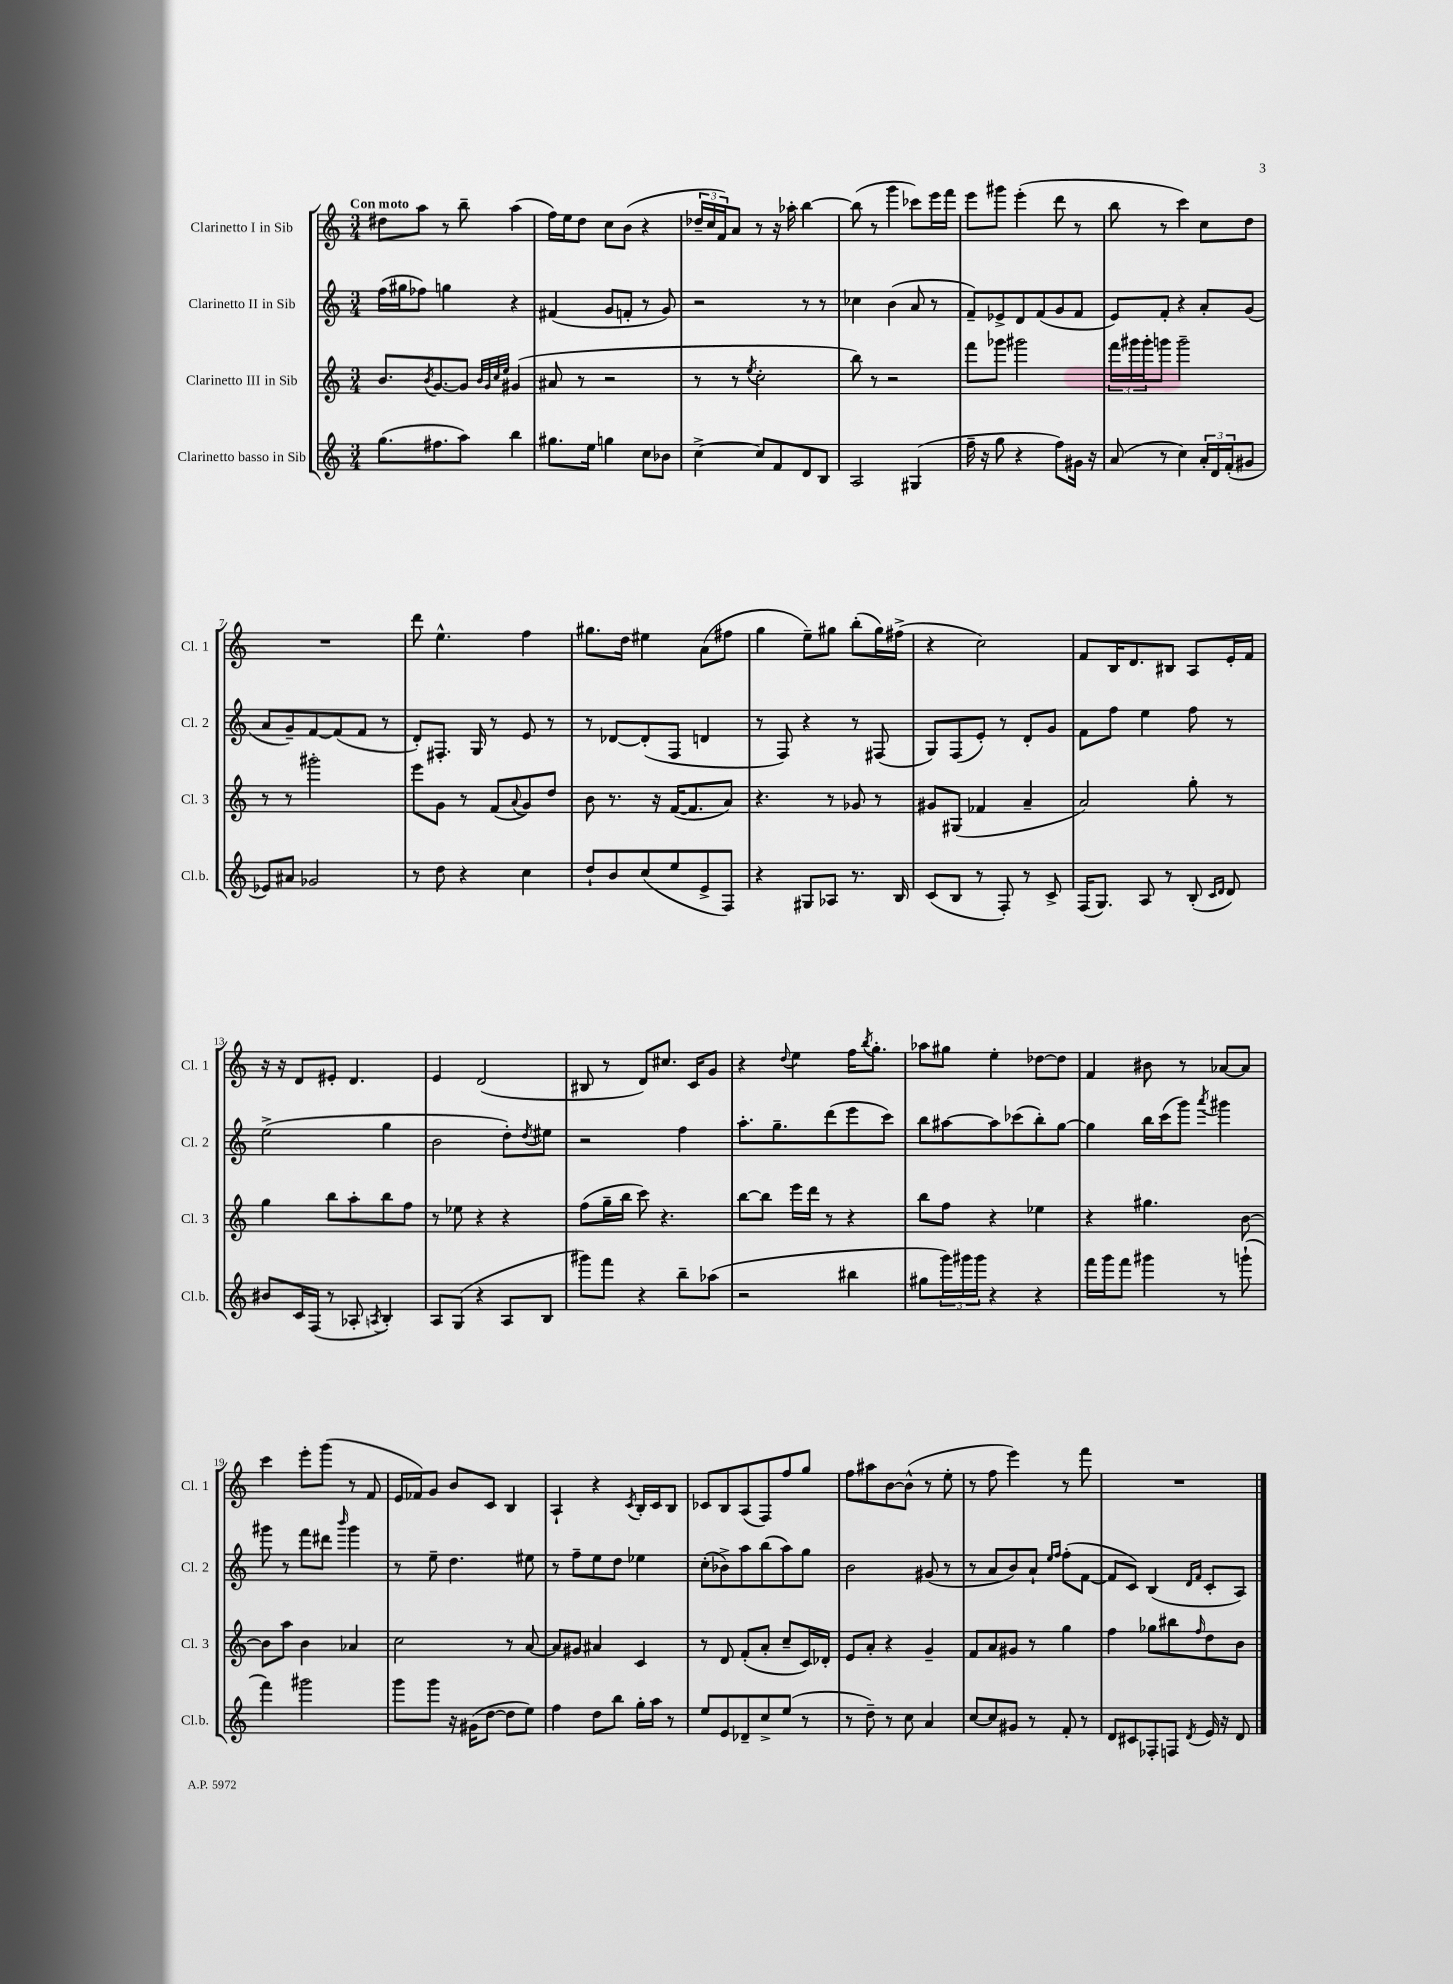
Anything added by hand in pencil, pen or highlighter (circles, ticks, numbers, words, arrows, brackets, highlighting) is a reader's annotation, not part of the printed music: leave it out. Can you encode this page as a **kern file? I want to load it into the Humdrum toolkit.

**kern	**kern	**kern	**kern
*staff4	*staff3	*staff2	*staff1
*clefG2	*clefG2	*clefG2	*clefG2
*k[]	*k[]	*k[]	*k[]
*M3/4	*M3/4	*M3/4	*M3/4
(8.gg\L	8.b/L	(16ff\LL	8dd#\L
.	.	16gg#\J	.
.	.	8ff-\J)	8aa\J
.	8qb/	.	.
8.ff#\	[8.g/	.	.
.	.	4gg\	8r
8aa\J)	8g/]J	.	8bb~\
.	32qqb/LLL	.	.
.	32qqg/	.	.
.	32qqcc/	.	.
.	32qqee/JJJ	.	.
4bb\	(4g#/	4r	(4aa\
=	=	=	=
8.gg#\L	8a#/	(4f#/	16ff\LL)
.	.	.	16ee\J
.	8r	.	8dd\J
16ee\Jk	.	.	.
4gg\	2r	8g/L	8cc\L
.	.	8f'/J	(8b\J
8cc\L	.	8r	4r
8b-\J	.	8g/)	.
=	=	=	=
[4cc^\	8r	2r	24dd-~/LL
.	.	.	24cc/
.	.	.	24f/J)
.	8r	.	8a/J
.	8qee/	.	.
8cc/]L	2cc'\	.	8r
8f/	.	.	16r
.	.	.	16aa-'\
8d/	.	8r	[4bb\
8B/J	.	8r	.
=	=	=	=
2A/	8bb\)	4cc-\	(8bb\]
.	8r	.	8r
.	2r	(4b\	4ggg\
(4G#/	.	8a/	8ccc-\L)
.	.	8r	16eee\L
.	.	.	16fff\JJ
=	=	=	=
16ff~\	8fff\L	8f~/L)	8eee\L
16r	.	.	.
8gg\	8ggg-\J	8e-^/	8ggg#\J
4r	2ggg#\	8d/	(4eee'\
.	.	(8f/	.
8ff\L)	.	8g/	8ddd\
16g#\Jk	.	8f/J	8r
16r	.	.	.
=	=	=	=
(8a/	24fff\LL	8e/L)	8bb\
.	24ggg#\	.	.
.	24ggg#'\J	.	.
8r	8ggg\J	8f'/J	8r
4cc\)	2ggg~\	4r	4ccc\)
24a'/LL	.	8a'/L	8cc\L
24d/	.	.	.
(24f'/J	.	.	.
8g#/J	.	(8g/J	8dd\J
=	=	=	=
8e-/L)	8r	8a/L	2.r
8a#/J	8r	8g~/)	.
2g-/	2ggg#'\	[8f/	.
.	.	(8f/]	.
.	.	8f/J	.
.	.	8r	.
=	=	=	=
8r	8eee\L	8d'/L)	8ddd\
8dd\	8g\J	8.F#'/J	4.ee^^\
4r	8r	.	.
.	.	16G/	.
.	(8f/L	8r	.
.	8qqa/	.	.
4cc\	8g/)	8e/	4ff\
.	8dd/J	8r	.
=	=	=	=
8dd`/L	8b\	8r	8.gg#\L
8b/	8.r	[8d-/L	.
.	.	.	16dd\Jk
(8cc/	.	(8d-'/]	4ee#\
.	16r	.	.
8ee/	([16f/LK	8F/J	.
.	8.f/]	.	.
8e^/	.	4d/	(8a\L
8F/J)	8a/J)	.	8ff#\J
=	=	=	=
4r	4.r	8r	4gg\
.	.	8F/)	.
8G#/L	.	4r	8ee~\L)
8A-/J	8r	.	8gg#\J
8.r	8g-/	8r	(8bb'\L
.	8r	(8F#/	16gg#\L)
16B/	.	.	(16ff#^\JJ
=	=	=	=
(8c/L	8g#/L	8G/L)	4r
8B/J	(8G#/J	(8F/	.
8r	4f-/	8e'/J)	2cc\)
8F'/)	.	8r	.
8r	4a~/	8d'/L	.
8c^/	.	8g/J	.
=	=	=	=
(16F/LK	2a/)	8f\L	8f/L
8.G/J)	.	.	.
.	.	8ff\J	16B/K
.	.	.	8.d/
8A/	.	4ee\	.
8r	.	.	8B#/J
(8B'/	8gg'\	8ff\	8A/L
16qqc/LL	.	.	.
16qqd/JJ	.	.	.
8d/)	8r	8r	16e'/L
.	.	.	16f/JJ
=	=	=	=
8b#/L	4gg\	(2ee^\	16r
.	.	.	16r
16c/L	.	.	8d/L
(16F/JJ	.	.	.
8r	8bb\L	.	8e#'/J
8A-'/	8aa'\	.	4.d/
8qA/	.	.	.
4B'/)	8bb\	4gg\	.
.	8ff\J	.	.
=	=	=	=
8A/L	8r	2b\	4e/
(8G/J	8ee-\	.	.
4r	4r	.	(2d/
8A/L	4r	8dd'\L)	.
.	.	8qdd/	.
8B/J	.	8ee#\J	.
=	=	=	=
8ggg#\L)	(8ff\L	2r	8B#/
8fff\J	16gg~\L	.	8r
.	16bb\JJ	.	.
4r	8ccc\)	.	8d/L)
.	4.r	.	8.cc#/J
8bb~\L	.	4ff\	.
.	.	.	16c/LK
(8aa-\J	.	.	8g/J
=	=	=	=
2r	[8bb\L	8.aa'\L	4r
.	8bb\]J	.	.
.	.	8.gg~\	.
.	.	.	8qqdd/
.	16eee\LL	.	4ee\
.	16ddd\JJ	.	.
.	8r	(8ddd\	.
4bb#\	4r	8eee\	16ff\LK
.	.	.	8qbb/
.	.	.	8.gg'\J
.	.	8ccc\J)	.
=	=	=	=
8gg#\L	8bb\L	8bb\L	8aa-\L
24ggg\L)	8ff\J	[8aa#\	8gg#\J
24ggg#\	.	.	.
24ggg#\JJ	.	.	.
4r	4r	8aa#\]	4ee'\
.	.	(8ccc-\	.
4r	4ee-\	8bb'\)	[8dd-\L
.	.	[8gg\J	8dd-\]J
=	=	=	=
16fff\LL	4r	4gg\]	4f/
16ggg\J	.	.	.
8fff\J	.	.	.
4ggg#\	4.gg#\	16bb\LL	8b#\
.	.	(16ccc\J	.
.	.	8ggg\J)	8r
.	.	8qaaa/	.
8r	.	4ggg#\	[8a-/L
(8ggg`\	[8b\	.	8a-/]J
=	=	=	=
4fff\)	8b\]L	8ggg#\	4ccc\
.	8aa\J	8r	.
2ggg#\	4b\	8fff\L	8eee'\L
.	.	8ddd#\J	(8ggg\J
.	.	16qqbbb/	.
.	4a-/	4ggg#\	8r
.	.	.	8f/
=	=	=	=
8ggg\L	2cc\	8r	16e/LL
.	.	.	16f-/J)
8ggg\J	.	8ee~\	8g/J
16r	.	4.dd\	8b/L
(16g#\LK	.	.	.
[8dd\J	.	.	8c/J
8dd\]L	8r	.	4B/
8ee\J)	[8a/	8ee#\	.
=	=	=	=
4ff\	8a/]L	8r	4A`/
.	8g#/J	8ff~\L	.
8dd\L	4a#/	8ee\	4r
8bb\J	.	8dd\J	.
.	.	.	8qc/
16gg'\LL	4c/	4ee-\	16B'/LL
16aa\JJ	.	.	16c/J
8r	.	.	8B/J
=	=	=	=
8ee/L	8r	(8cc'\L	8c-/L
8e/	8d/	8b-^\)	8B/
8d-~/	(8f'/L	8aa\	(8A/
8cc^/	8a'/J	(8bb\	8F/)
(8ee/J	8cc~/L	8aa\)	8ff/
8r	16c/L)	8gg\J	8gg/J
.	16d-'/JJ	.	.
=	=	=	=
8r	8e/L	2b\	8ff\L
8dd~\)	8a'/J	.	8aa#\
8r	4r	.	[8b\
8cc\	.	.	(8b^^\]J
4a/	4g~/	(8g#/	8r
.	.	8r	8ee'\
=	=	=	=
[8cc/L	8f/L	8r	8r
8cc/]	8a/	8a/L	8ff\
8g#/J	8g#/J	8b/)	4eee\)
8r	8r	8a`/J	.
.	.	16qqee/LL	.
.	.	16qqff/JJ	.
8f'/	4gg\	(8ff'\L	8r
8r	.	[8f\J	8fff\
=	=	=	=
8d/L	4ff\	8f/]L	2.r
8c#/	.	8c/J)	.
8F-'/	8gg-\L	(4B/	.
8F/J	8bb#\	.	.
.	.	16qqd/LL	.
8qd/	16qqff/	16qqf/JJ	.
16e/	8dd\	8c'/L	.
16r	.	.	.
8d/	8b\J	8A/J)	.
==	==	==	==
*-	*-	*-	*-
